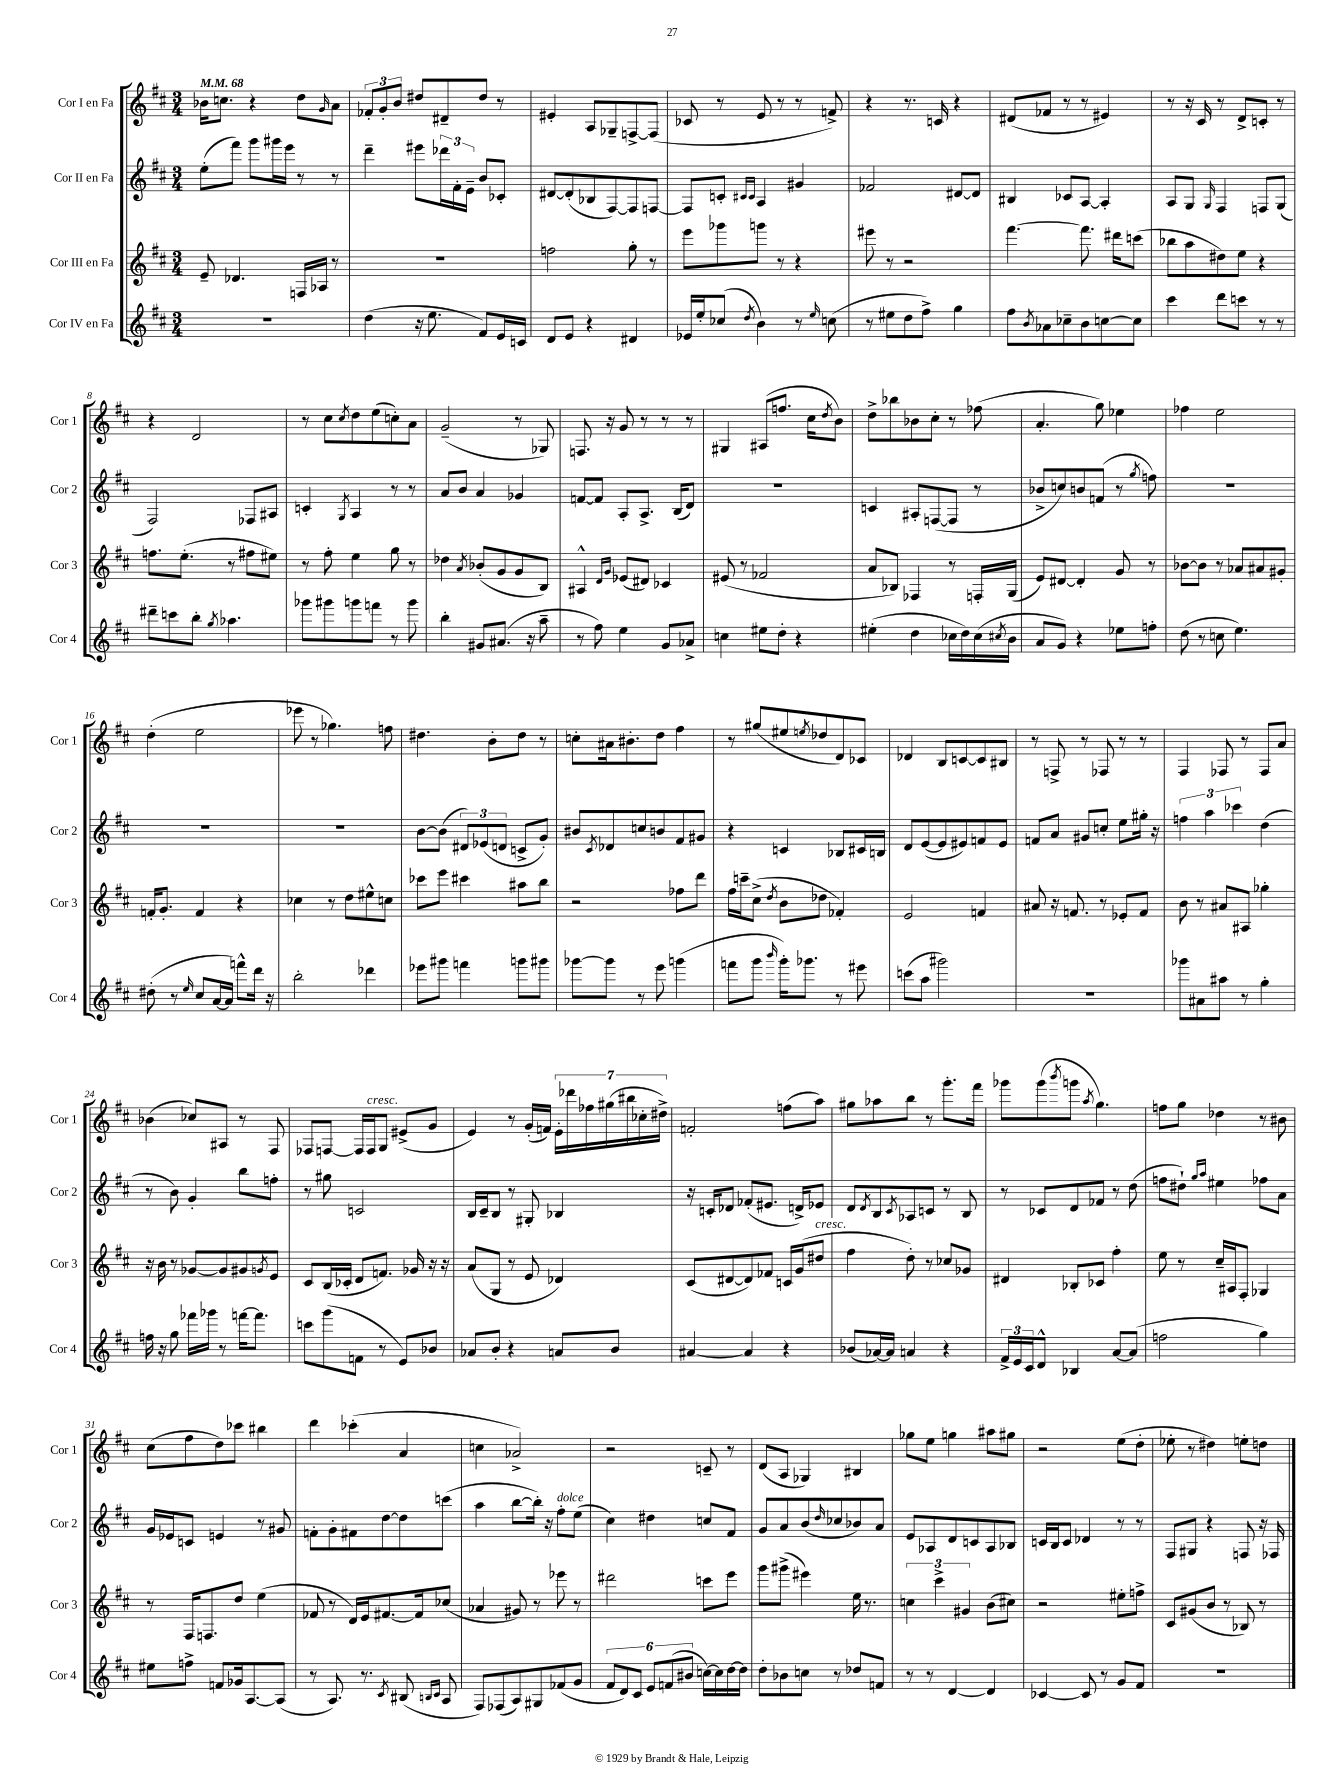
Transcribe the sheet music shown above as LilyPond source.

<<
\new StaffGroup <<
\new Staff = "s0" \with { instrumentName = "Cor I en Fa" shortInstrumentName = "Cor 1" } {
    \clef treble \key d \major \numericTimeSignature \time 3/4 \tempo 4 = 68
    bes'16 c''8. r4 d''8 \grace { g'16 } a'8 |
    \tuplet 3/2 { fes'8-. g'8-. b'8 } dis''8 dis'8-- dis''8 r8 |
    eis'4-. a8 ges8-- f8~-> f8( |
    ces'8 r8 e'8 r8 r8 f'8->) |
    r4 r8. c'16 r4 |
    dis'8( fes'8 r8 r8 eis'4) |
    r8 r16 cis'16 r8 d'8-> c'8-. r8 |
    r4 d'2 |
    r8 cis''8 \acciaccatura { cis''8 } d''8 e''8( c''8-.) a'8 |
    g'2--( r8 ges8) |
    f8. r16 g'8 r8 r8 r8 |
    gis4 ais8( f''8. cis''16 \acciaccatura { d''8 } b'8) |
    d''8-> bes''8 bes'8 cis''8-. r8 fes''8( |
    a'4.-. g''8) ees''4 |
    fes''4 e''2 |
    d''4-.( e''2 |
    ees'''8 r8 ges''4.) f''8 |
    dis''4. b'8-. dis''8 r8 |
    c''8-. ais'16 bis'8.-. d''8 fis''4 |
    r8 gis''8( eis''8 \acciaccatura { e''8 } des''8 d'8) ces'8 |
    des'4 b8 c'8~ c'8 bis8 |
    r8 f8-> r8 fes8 r8 r8 |
    fis4 fes8 r8 fes8 a'8 |
    bes'4( ces''8) ais8 r8 fis8 |
    fes8 f8~ f16 f16^\markup { \italic "cresc." } g8 eis'8->( g'8 |
    e'4) r8 g'16-.( f'16) \tuplet 7/4 { e'16-. des'''16 fes''16 gis''16( bis''16 ces''16-. dis''16->) } |
    f'2-. f''8( a''8) |
    gis''8 aes''8 b''8 r8 g'''8.-. fis'''16 |
    ges'''8 ges'''8( \acciaccatura { b'''8 } g'''8 \acciaccatura { a''8 } g''4.) |
    f''8 g''8 des''4 r8 bis'8 |
    cis''8( fis''8 d''8) ces'''8 bis''4 |
    d'''4 ces'''4-.( a'4 |
    c''4 aes'2->) |
    r2 c'8-- r8 |
    d'8( a8 ges4) bis4 |
    ges''8 e''8 g''4 ais''8 gis''8 |
    r2 e''8( d''8-. |
    ees''8-. r8 dis''4) e''8-. d''8 \bar "|." |
}
\new Staff = "s1" \with { instrumentName = "Cor II en Fa" shortInstrumentName = "Cor 2" } {
    \clef treble \key d \major \numericTimeSignature \time 3/4
    e''8-.( fis'''8) g'''8 gis'''16 e'''16 r8 r8 |
    d'''4-- eis'''8 \tuplet 3/2 { des'''16 fis'16-. e'16-- } b'8 ces'8-. |
    dis'8~ dis'8-.( bes8 fis8~) fis8 f8~ |
    f8 c'8-. \grace { cis'16 cis'16 } a4 gis'4 |
    fes'2 dis'8~ dis'8 |
    bis4 ces'8 a8~ a4-. |
    a8 g8 \grace { g16 } fis4 f8 g8( |
    fis2) fes8 ais8 |
    c'4-. \acciaccatura { g8 } a4 r8 r8 |
    a'8 b'8 a'4 ges'4 |
    f'8~ f'8 a8-. a8.-> b16( d'8) |
    R2. |
    c'4 ais8-. f8~( f8 r8 |
    bes'8-> c''8) b'8 f'8( r8 \acciaccatura { g''8 } f''8) |
    R2. |
    R2. |
    R2. |
    b'8~ b'8( \tuplet 3/2 { dis'8) ees'8( d'8 } c'8-> g'8-.) |
    bis'8 \acciaccatura { cis'8 } des'8 c''8 b'8 fis'8 gis'8 |
    r4 c'4 bes8 cis'16 b16 |
    d'8 e'8~( e'8 eis'8) f'8 eis'8 |
    f'8 a'8 gis'8 c''8-. e''8 gis''16-. r16 |
    \tuplet 3/2 { f''4 a''4 ces'''4 } d''4( |
    r8 b'8) g'4-. b''8 f''8-. |
    r8 gis''8 c'2 |
    b16 cis'16-- b8 r8 gis8-. bes4 |
    r16 c'16-. des'8 fes'8-.( eis'8. d'16->) ees'8 |
    d'8 \acciaccatura { d'8 } b8 \acciaccatura { cis'8 } aes8 c'8 r8 b8 |
    r8 ces'8 d'8 fes'8 r8 d''8( |
    f''8 dis''8-!) \grace { g''16 a''16 } eis''4 fes''8 a'8 |
    g'16 ees'16 c'8 e'4 r8 gis'8 |
    f'8-. g'8-. fis'8 d''8~ d''8 c'''8( |
    a''4 b''8~ b''16-.) r16 fis''8-.^\markup { \italic "dolce" } e''8( |
    cis''4) dis''4 c''8 fis'8 |
    g'8 a'8 b'8( \grace { d''16 } ces''8 bes'8) a'8 |
    e'8 aes8 d'8 c'8 aes8 bes8 |
    c'16 b16 c'8 des'4 r8 r8 |
    fis8 gis8 r4 f8 r16 fes16 \bar "|." |
}
\new Staff = "s2" \with { instrumentName = "Cor III en Fa" shortInstrumentName = "Cor 3" } {
    \clef treble \key d \major \numericTimeSignature \time 3/4
    e'8-- des'4. f16 aes16 r8 |
    R2. |
    f''2 g''8-. r8 |
    e'''8 ges'''8 g'''8 r8 r4 |
    eis'''8 r8 r2 |
    fis'''4.~ fis'''8. dis'''16 c'''8( |
    bes''8 a''8 dis''8) e''8 r4 |
    f''8. e''8.-.( r8 fis''8 eis''8) |
    r8 fis''8-. e''4 g''8 r8 |
    des''4 \acciaccatura { a'8 } bes'8-.( g'8 g'8 b8) |
    ais4-^ \grace { d'16 g'16 } ees'8( dis'8) ces'4 |
    eis'8( r8 fes'2 |
    a'8 bes8) fes4 r8 f16-. g16( |
    e'8) dis'8~ dis'4-. g'8 r8 |
    bes'8~ bes'8 r8 aes'8 ais'8 gis'8-. |
    f'16-. g'8.-. f'4 r4 |
    ces''4 r8 d''8 eis''8-^ c''8 |
    ces'''8 e'''8 cis'''4 ais''8 b''8 |
    r2 fes''8 d'''8 |
    fis''16 c'''16-- cis''8->( \acciaccatura { d''8 } b'8 des''8 fes'4-.) |
    e'2 f'4 |
    ais'8 r16 f'8. r8 ees'8-. f'8 |
    b'8 r8 ais'8 ais8 ges''4-. |
    r16 b'16 r8 ges'8~ ges'8 gis'8 \acciaccatura { g'8 } e'8 |
    cis'8 b16( ces'16-. d'8 f'8.) ges'16 r16 r16 |
    a'8( g8 r8 e'8 des'4) |
    cis'8( dis'8~ dis'8) fes'8 c'16 g'16( dis''8^\markup { \italic "cresc." } |
    fis''4 d''8-.) r8 ces''8 ges'8 |
    dis'4 bes8-. ces'8 fis''4-. |
    e''8 r8 cis''16-- ais16 fis8-. ges4 |
    r8 fis16 f8. d''8 e''4( |
    fes'8 r8 d'16) e'16 fis'8.~ fis'16 ces''8( |
    aes'4 gis'8) r8 ees'''8 r8 |
    dis'''2 c'''8 e'''8 |
    g'''8 gis'''8->( eis'''4) e''16 r8. |
    \tuplet 3/2 { c''4 cis'''4-> gis'4 } b'8( cis''8) |
    r2 eis''8-. f''8-> |
    cis'8 gis'8( b'8 r8 bes8) r8 \bar "|." |
}
\new Staff = "s3" \with { instrumentName = "Cor IV en Fa" shortInstrumentName = "Cor 4" } {
    \clef treble \key d \major \numericTimeSignature \time 3/4
    R2. |
    d''4( r16 e''8. fis'8) e'16 c'16 |
    d'8 e'8 r4 dis'4 |
    ees'16 e''16-. ces''8( \acciaccatura { d''8 } b'4) r8 \grace { e''16 } c''8( |
    r8 eis''8 d''8 fis''8->) g''4 |
    fis''8 \acciaccatura { b'8 } aes'8 ces''8-- b'8 c''8~ c''8 |
    cis'''4 d'''8 c'''8 r8 r8 |
    dis'''8-- c'''8 b''8-. \acciaccatura { g''8 } aes''4. |
    ges'''8 gis'''8 g'''8 f'''8 r8 g'''8 |
    b''4-. gis'8 ais'8.( r16 a''8-- |
    r8 fis''8) e''4 g'8 aes'8-> |
    c''4 eis''8 d''8-. r4 |
    eis''4-.( d''4 ces''16 d''16) ces''16( \acciaccatura { cis''8 } b'16 |
    a'8 g'8) r4 ees''8 f''8-. |
    d''8( r8 c''8 e''4.) |
    dis''8-.( r8 \grace { e''16 } cis''8 a'16~ a'16) f'''8-^ d'''16 r16 |
    b''2-. des'''4 |
    ees'''8 gis'''8 f'''4 g'''8 gis'''8 |
    ges'''8~ ges'''8 r8 e'''8 g'''4( |
    f'''8 g'''8 \grace { b'''16 } g'''16-.) ges'''8. r8 eis'''8 |
    c'''8( a''8 gis'''2) |
    R2. |
    ges'''8 ais'8 ais''8 r8 g''4-. |
    f''16 r16 g''8 fes'''16 ges'''16 r8 f'''16~ f'''8. |
    c'''8 g'''8( f'8 r8 e'8) bes'8 |
    aes'8 b'8-. r4 a'8 b'8 |
    ais'4~ ais'4 r4 |
    bes'8( aes'16~) aes'16 a'4 r4 |
    \tuplet 3/2 { fis'16-> e'16 cis'16 } d'8-^ bes4 a'8~ a'8( |
    f''2 g''4) |
    eis''8 f''8-> f'8 ges'16 a8.~ a8( |
    r8 a8.) r8. \acciaccatura { cis'8 } bis8( \grace { b16 cis'16 } a8 |
    fis8) fes8( a8) gis8 fes'8( g'8 |
    \tuplet 6/4 { fis'8 d'8) cis'8 e'8 f'8( bis'8 } c''16~) c''16 d''16~ d''16 |
    d''8-. bes'8 c''8 r8 des''8 f'8 |
    r8 r8 d'4~ d'4 |
    ces'4~ ces'8 r8 g'8 fis'8 |
    R2. \bar "|." |
}
>>
>>
